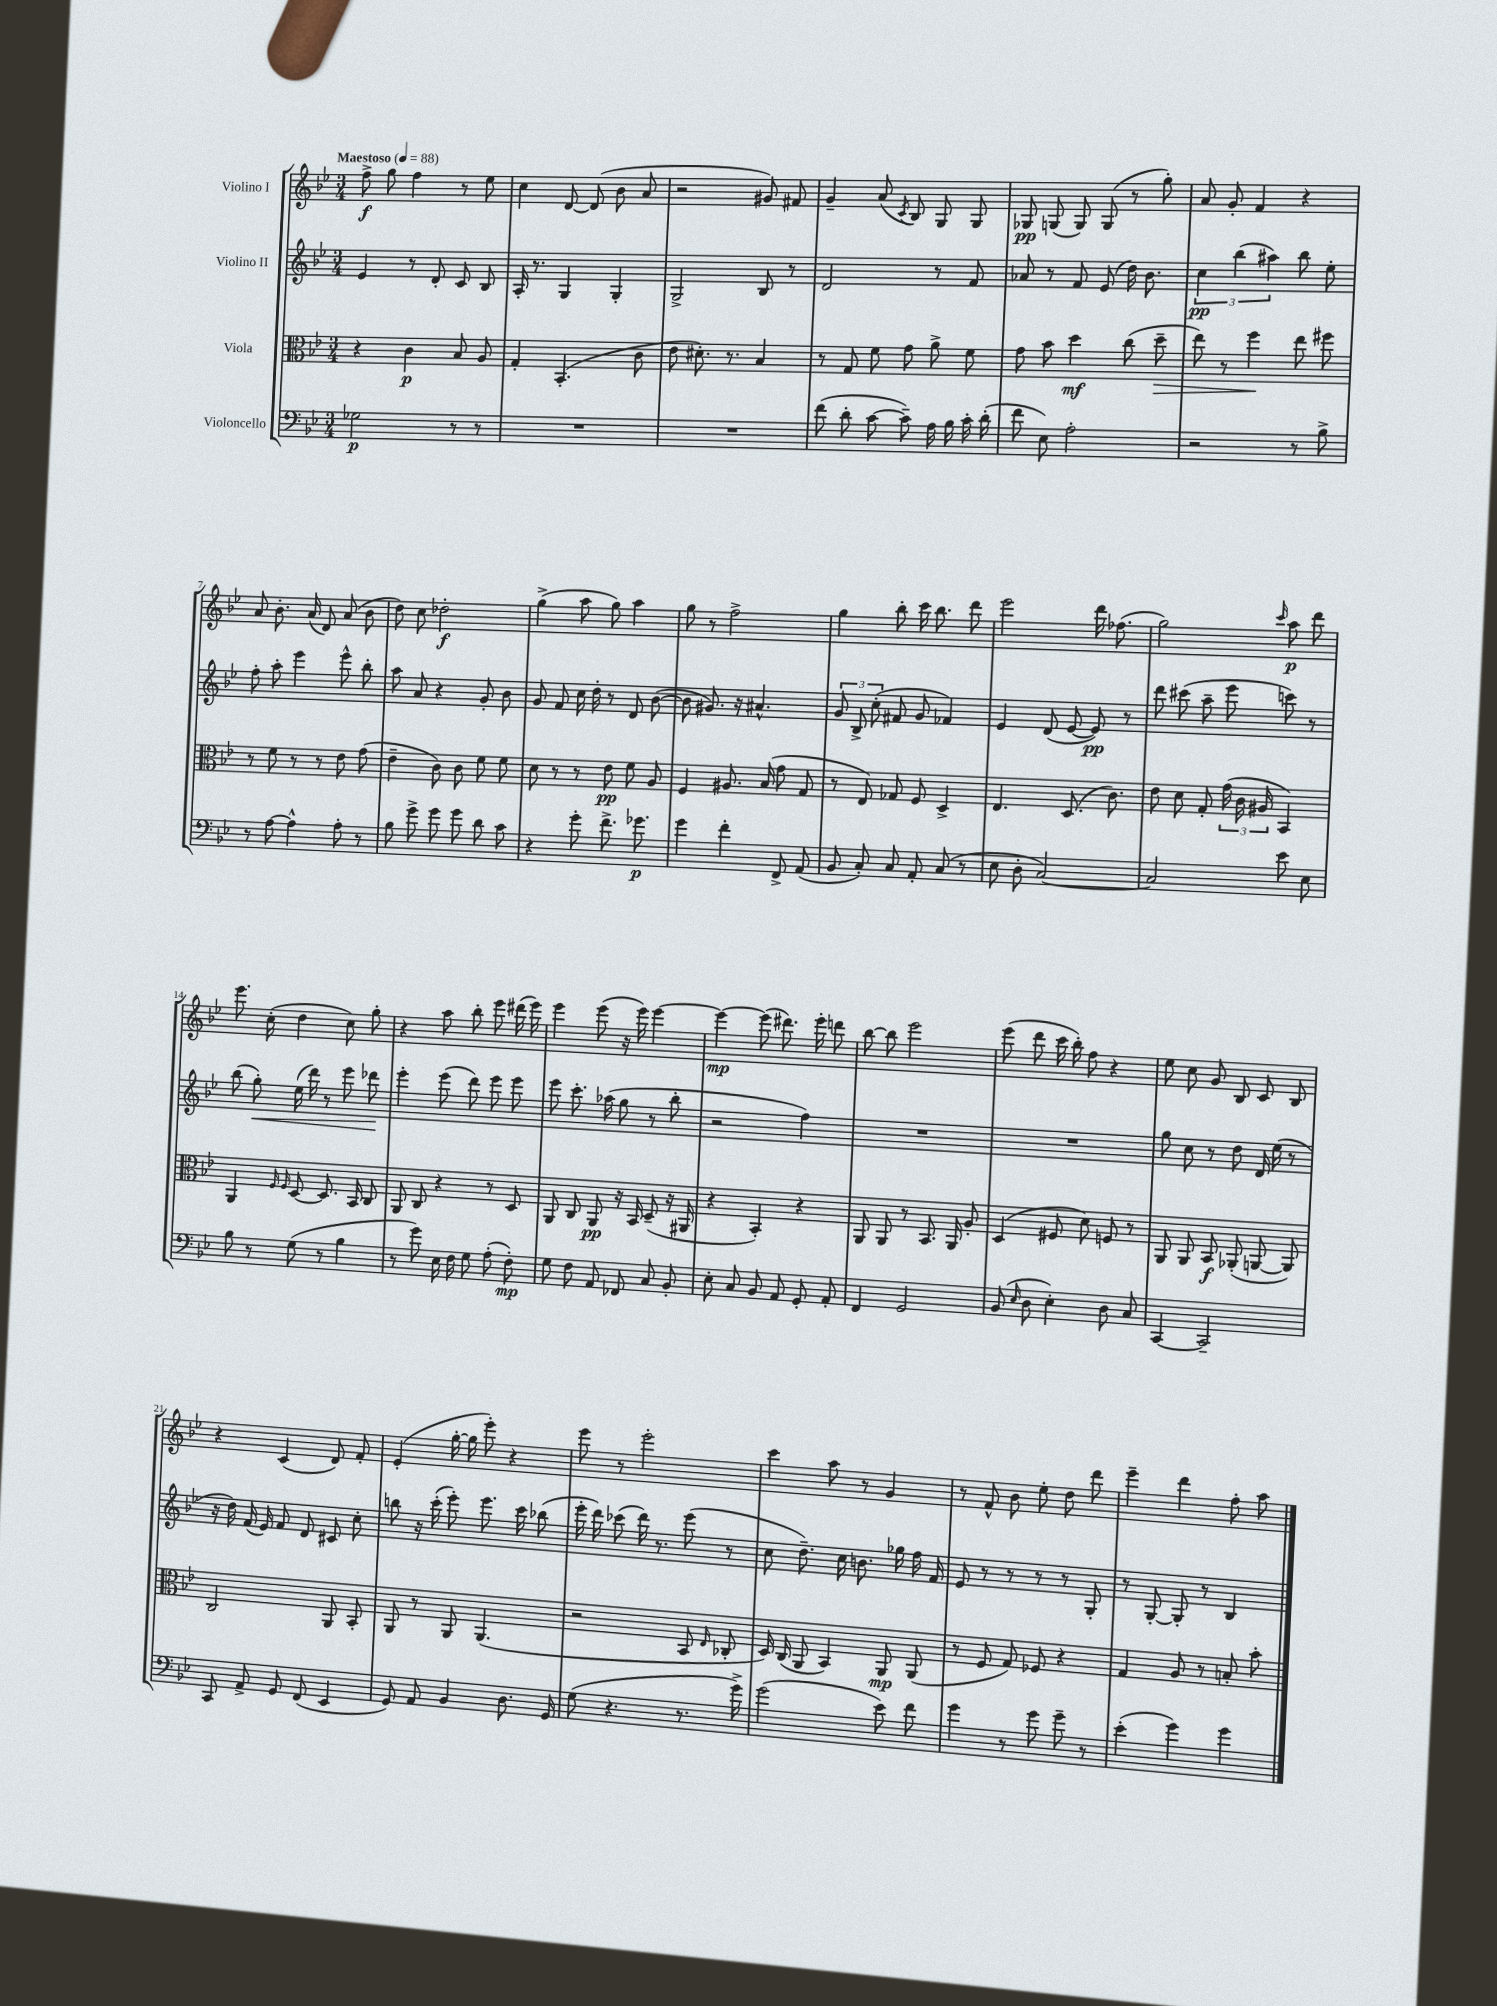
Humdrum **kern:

**kern	**dynam	**kern	**dynam	**kern	**dynam	**kern	**dynam
*part4	*part4	*part3	*part3	*part2	*part2	*part1	*part1
*staff4	*staff4	*staff3	*staff3	*staff2	*staff2	*staff1	*staff1
*I"Violoncello	*	*I"Viola	*	*I"Violino II	*	*I"Violino I	*
*clefF4	*	*clefC3	*	*clefG2	*	*clefG2	*
*k[b-e-]	*	*k[b-e-]	*	*k[b-e-]	*	*k[b-e-]	*
*M3/4	*	*M3/4	*	*M3/4	*	*M3/4	*
*MM88	*	*MM88	*	*MM88	*	*MM88	*
=1	=1	=1	=1	=1	=1	=1	=1
!	!	!	!	!	!	!LO:TX:a:B:t=Maestoso	!
2G-X\	p	4r	.	4e-/	.	8ff^\	f
.	.	.	.	.	.	8gg\	.
.	.	4c\	p	8r	.	4ff\	.
.	.	.	.	8d'/	.	.	.
8r	.	8B-/	.	8c/	.	8r	.
8r	.	8A/	.	8B-/	.	8ee-\	.
=2	=2	=2	=2	=2	=2	=2	=2
2.r	.	4G'/	.	16A'/	.	4cc\	.
.	.	.	.	8.r	.	.	.
.	.	(4.BB-'/	.	4G/	.	[8d/	.
.	.	.	.	.	.	(8d/]	.
.	.	.	.	4G'/	.	8b-\	.
.	.	8c\	.	.	.	8a/	.
=3	=3	=3	=3	=3	=3	=3	=3
2.r	.	8e-\	.	2G^/	.	2r	.
.	.	8.d#X'\)	.	.	.	.	.
.	.	8.r	.	.	.	.	.
.	.	4B-/	.	8B-/	.	8g#X/)	.
.	.	.	.	8r	.	8f#X/	.
=4	=4	=4	=4	=4	=4	=4	=4
(8f\	.	8r	.	2d/	.	4g~/	.
8d'\	.	8G/	.	.	.	.	.
[8c\	.	8f\	.	.	.	(8a/	.
.	.	.	.	.	.	8qc/	.
8c~\])	.	8g\	.	.	.	8B-/)	.
16A\	.	8a^\	.	8r	.	8G/	.
16B-\	.	.	.	.	.	.	.
16c'\	.	8f\	.	8f/	.	8G/	.
(16d'\	.	.	.	.	.	.	.
=5	=5	=5	=5	=5	=5	=5	=5
8f\	.	8g\	.	8a-X/	.	8G-X/	pp
8E-\)	.	8b-\	.	8r	.	(8Gn/	.
2A'\	.	4dd\	mf	8f/	.	8G/)	.
.	.	.	.	(8e-/	.	(8G/	.
.	.	(8cc\	.	16dd\)	.	8r	.
.	.	.	.	8.b-\	.	.	.
!	!	!	!LO:HP:b	!	!	!	!
.	.	8dd~\	>	.	.	8gg'\)	.
=6	=6	=6	=6	=6	=6	=6	=6
2r	.	8ee-\)	.	6cc\	pp	8a/	.
.	.	8r	.	.	.	8g'/	.
.	.	.	.	(6bb-\	.	.	.
.	.	4ff\	.	.	.	4f/	.
.	.	.	.	6aa#X\)	.	.	.
8r	.	8ee-\	]	8bb-\	.	4r	.
8B-^\	.	8ff#X\	.	8ee-'\	.	.	.
!!LO:LB:g=z
=7	=7	=7	=7	=7	=7	=7	=7
8r	.	8r	.	8ff'\	.	8a/	.
[8A\	.	8f\	.	8aa'\	.	8.b-'\	.
4A^^\]	.	8r	.	4eee-\	.	.	.
.	.	.	.	.	.	(16a/	.
.	.	8r	.	.	.	8d/)	.
8A'\	.	8e-\	.	8eee-^^\	.	(8a/	.
8r	.	(8g\	.	8bb-'\	.	8b-\	.
=8	=8	=8	=8	=8	=8	=8	=8
8B-\	.	4e-~\	.	8aa\	.	8dd\)	.
8g^\	.	.	.	8a/	.	8cc\	.
8g\	.	8c\)	.	4r	.	2dd-X'\	f
8g\	.	8c\	.	.	.	.	.
8d\	.	8f\	.	8g'/	.	.	.
8c\	.	8f\	.	8b-\	.	.	.
=9	=9	=9	=9	=9	=9	=9	=9
4r	.	8d\	.	8g/	.	(4gg^\	.
.	.	8r	.	8f/	.	.	.
8g'\	.	8r	.	16cc\	.	8aa\	.
.	.	.	.	16dd'\	.	.	.
8.f^\	.	8e-\	pp	8r	.	8gg\)	.
.	.	8f\	.	8d/	.	4aa\	.
8.g-X\	p	.	.	.	.	.	.
.	.	8A/	.	([8b-\	.	.	.
=10	=10	=10	=10	=10	=10	=10	=10
4g\	.	4F/	.	8b-\]	.	8gg\	.
.	.	.	.	8.g#X/)	.	8r	.
4f'\	.	8.A#X/	.	.	.	2ff^\	.
.	.	.	.	16r	.	.	.
.	.	.	.	4.a#X^^/	.	.	.
.	.	(16B-/	.	.	.	.	.
8FF^/	.	8g\	.	.	.	.	.
(8AA/	.	8G/	.	.	.	.	.
=11	=11	=11	=11	=11	=11	=11	=11
8BB-/	.	8r	.	12g/	.	4gg\	.
.	.	.	.	12B-^/	.	.	.
8C'/)	.	8E-/)	.	.	.	.	.
.	.	.	.	(12cc'\	.	.	.
8C/	.	8G-X/	.	8f#X/	.	8bb-'\	.
8AA'/	.	8F/	.	8g/	.	16ccc\	.
.	.	.	.	.	.	8.bb-\	.
(8C/	.	4D^/	.	4f-X/)	.	.	.
8r	.	.	.	.	.	8ddd\	.
=12	=12	=12	=12	=12	=12	=12	=12
8E-\	.	4.E-/	.	4e-/	.	2eee-\	.
8D'\	.	.	.	.	.	.	.
[2C/)	.	.	.	(8d/	.	.	.
.	.	(8.D/	.	[8e-/	.	.	.
.	.	.	.	8e-/])	pp	16ddd\	.
.	.	8.c\)	.	.	.	(8.ff-X\	.
.	.	.	.	8r	.	.	.
=13	=13	=13	=13	=13	=13	=13	=13
2C/]	.	8e-\	.	8ddd\	.	2gg\)	.
.	.	8d\	.	(8ccc#X\	.	.	.
.	.	8G'/	.	8aa~\	.	.	.
.	.	(24g\	.	8eee-\	.	.	.
.	.	24c\	.	.	.	.	.
.	.	24A#X/	.	.	.	.	.
.	.	.	.	.	.	16qqccc/	.
8e-\	.	4BB-/)	.	8cccn\)	.	8aa\	p
8E-\	.	.	.	8r	.	8ddd\	.
!!LO:LB:g=z
=14	=14	=14	=14	=14	=14	=14	=14
8B-\	.	4AA/	.	(8bb-\	.	8.eee-\	.
!	!	!	!	!	!LO:HP:b	!	!
8r	.	.	.	8gg'\)	<	.	.
.	.	.	.	.	.	(16cc'\	.
.	.	16qqF/	.	.	.	.	.
.	.	16qqF/	.	.	.	.	.
(8G\	.	[8D/	.	(16ee-\	.	4dd\	.
.	.	.	.	16ddd\)	.	.	.
8r	.	8.D/]	.	8r	.	.	.
4B-\	.	.	.	8eee-\	.	8cc\)	.
.	.	16BB-/	.	.	.	.	.
.	.	8C/	.	8ddd-X\	.	8gg'\	.
.	.	.	.	.	[	.	.
=15	=15	=15	=15	=15	=15	=15	=15
8r	.	8AA/	.	4eee-'\	.	4r	.
8g\)	.	8C/	.	.	.	.	.
16E-\	.	4r	.	(8eee-\	.	8aa\	.
16F\	.	.	.	.	.	.	.
8G\	.	.	.	8ddd\)	.	8bb-'\	.
(8A'\	.	8r	.	8eee-\	.	8eee-\	.
8F'\)	mp	8D/	.	8eee-\	.	(16ddd#X\	.
.	.	.	.	.	.	16eee-\)	.
=16	=16	=16	=16	=16	=16	=16	=16
8G\	.	8AA/	.	8eee-\	.	4eee-\	.
8F\	.	8C/	.	8.ccc'\	.	.	.
8AA/	.	8AA/	pp	.	.	(8eee-\	.
.	.	.	.	(16aa-X\	.	.	.
8FF-X/	.	16r	.	8gg\	.	16r	.
.	.	16BB-/	.	.	.	16eee-\)	.
8C/	.	(8D~/	.	8r	.	[4eee-\	.
8BB-'/	.	16r	.	8bb-'\	.	.	.
.	.	16AA#X/	.	.	.	.	.
=17	=17	=17	=17	=17	=17	=17	=17
8E-'\	.	4r	.	2r	.	4eee-\_	mp
8C/	.	.	.	.	.	.	.
8BB-/	.	4BB-'/)	.	.	.	(8eee-\]	.
8AA/	.	.	.	.	.	8.ddd#X\)	.
8GG'/	.	4r	.	4ff\)	.	.	.
.	.	.	.	.	.	16eee-'\	.
8AA'/	.	.	.	.	.	8dddn\	.
=18	=18	=18	=18	=18	=18	=18	=18
4FF/	.	8AA/	.	2.r	.	[8bb-\	.
.	.	8AA/	.	.	.	8bb-\]	.
2GG/	.	8r	.	.	.	2eee-\	.
.	.	8.BB-/	.	.	.	.	.
.	.	16AA/	.	.	.	.	.
.	.	8A'/	.	.	.	.	.
=19	=19	=19	=19	=19	=19	=19	=19
(8BB-/	.	(4D/	.	2.r	.	(8eee-\	.
16qqE-/	.	.	.	.	.	.	.
8D\	.	.	.	.	.	8ddd\	.
4E-'\)	.	8F#X/	.	.	.	16ccc\	.
.	.	.	.	.	.	16bb-'\)	.
.	.	8d\)	.	.	.	8ff\	.
8D\	.	8Fn/	.	.	.	4r	.
8C/	.	8r	.	.	.	.	.
=20	=20	=20	=20	=20	=20	=20	=20
[4CC/	.	8AA/	.	8gg\	.	8ee-\	.
.	.	8AA/	.	8cc\	.	8cc\	.
2CC~/]	.	8BB-/	f	8r	.	8g/	.
.	.	(8AA-X'/	.	8dd\	.	8B-/	.
.	.	[8AAn/	.	16d/	.	8c/	.
.	.	.	.	(16ee-\	.	.	.
.	.	8AA/])	.	8r	.	8B-/	.
!!LO:LB:g=z
=21	=21	=21	=21	=21	=21	=21	=21
8CC/	.	2C/	.	16r	.	4r	.
.	.	.	.	16dd\)	.	.	.
8AA^/	.	.	.	(16f/	.	.	.
.	.	.	.	16e-/)	.	.	.
8GG/	.	.	.	8f/	.	(4c/	.
(8FF/	.	.	.	8d/	.	.	.
4EE-/	.	8AA/	.	8c#X/	.	8d/)	.
.	.	8BB-'/	.	8cc'\	.	8f'/	.
=22	=22	=22	=22	=22	=22	=22	=22
8GG/)	.	8AA/	.	8bbn\	.	(4e-'/	.
8AA/	.	8r	.	16r	.	.	.
.	.	.	.	(16ccc'\	.	.	.
4BB-/	.	8AA/	.	8eee-'\)	.	[16gg'\	.
.	.	.	.	.	.	16gg\]	.
.	.	(4.AA/	.	8.eee-\	.	8eee-'\)	.
8.D\	.	.	.	.	.	4r	.
.	.	.	.	16ccc\	.	.	.
.	.	.	.	(8bb-X\	.	.	.
16GG/	.	.	.	.	.	.	.
=23	=23	=23	=23	=23	=23	=23	=23
(8G\	.	2r	.	16eee-'\	.	8eee-\	.
.	.	.	.	16ddd\)	.	.	.
4.r	.	.	.	(8ccc-X\	.	8r	.
.	.	.	.	16ddd\)	.	2eee-'\	.
.	.	.	.	8.r	.	.	.
8.r	.	8BB-/	.	(8eee-\	.	.	.
.	.	16qqE-/	.	.	.	.	.
.	.	8C-X'/	.	8r	.	.	.
16g^\)	.	.	.	.	.	.	.
=24	=24	=24	=24	=24	=24	=24	=24
(2g\	.	16D/)	.	8cc\	.	4ccc\	.
.	.	(16C/	.	.	.	.	.
.	.	8AA/	.	8.dd~\)	.	.	.
.	.	4BB-/)	.	.	.	8aa\	.
.	.	.	.	16cc\	.	.	.
.	.	.	.	8.bn\	.	8r	.
8e-\)	.	8AA/	mp	.	.	4g/	.
.	.	.	.	16gg-X\	.	.	.
8f\	.	(8AA/	.	16ff\	.	.	.
.	.	.	.	16f/	.	.	.
=25	=25	=25	=25	=25	=25	=25	=25
4g\	.	8r	.	8e-/	.	8r	.
.	.	8F/	.	8r	.	8f^^/	.
8r	.	8G/)	.	8r	.	8b-\	.
8g\	.	8F-X/	.	8r	.	8ee-'\	.
8g~\	.	4r	.	8r	.	8dd\	.
8r	.	.	.	8G'/	.	8ddd\	.
=26	=26	=26	=26	=26	=26	=26	=26
(4e-'\	.	4G/	.	8r	.	4eee-~\	.
.	.	.	.	[8G'/	.	.	.
4g\)	.	8A/	.	8G'/]	.	4ddd\	.
.	.	8r	.	8r	.	.	.
4g\	.	8Bn'/	.	4B-/	.	8ff'\	.
.	.	8b-'\	.	.	.	8aa\	.
==	==	==	==	==	==	==	==
*-	*-	*-	*-	*-	*-	*-	*-
